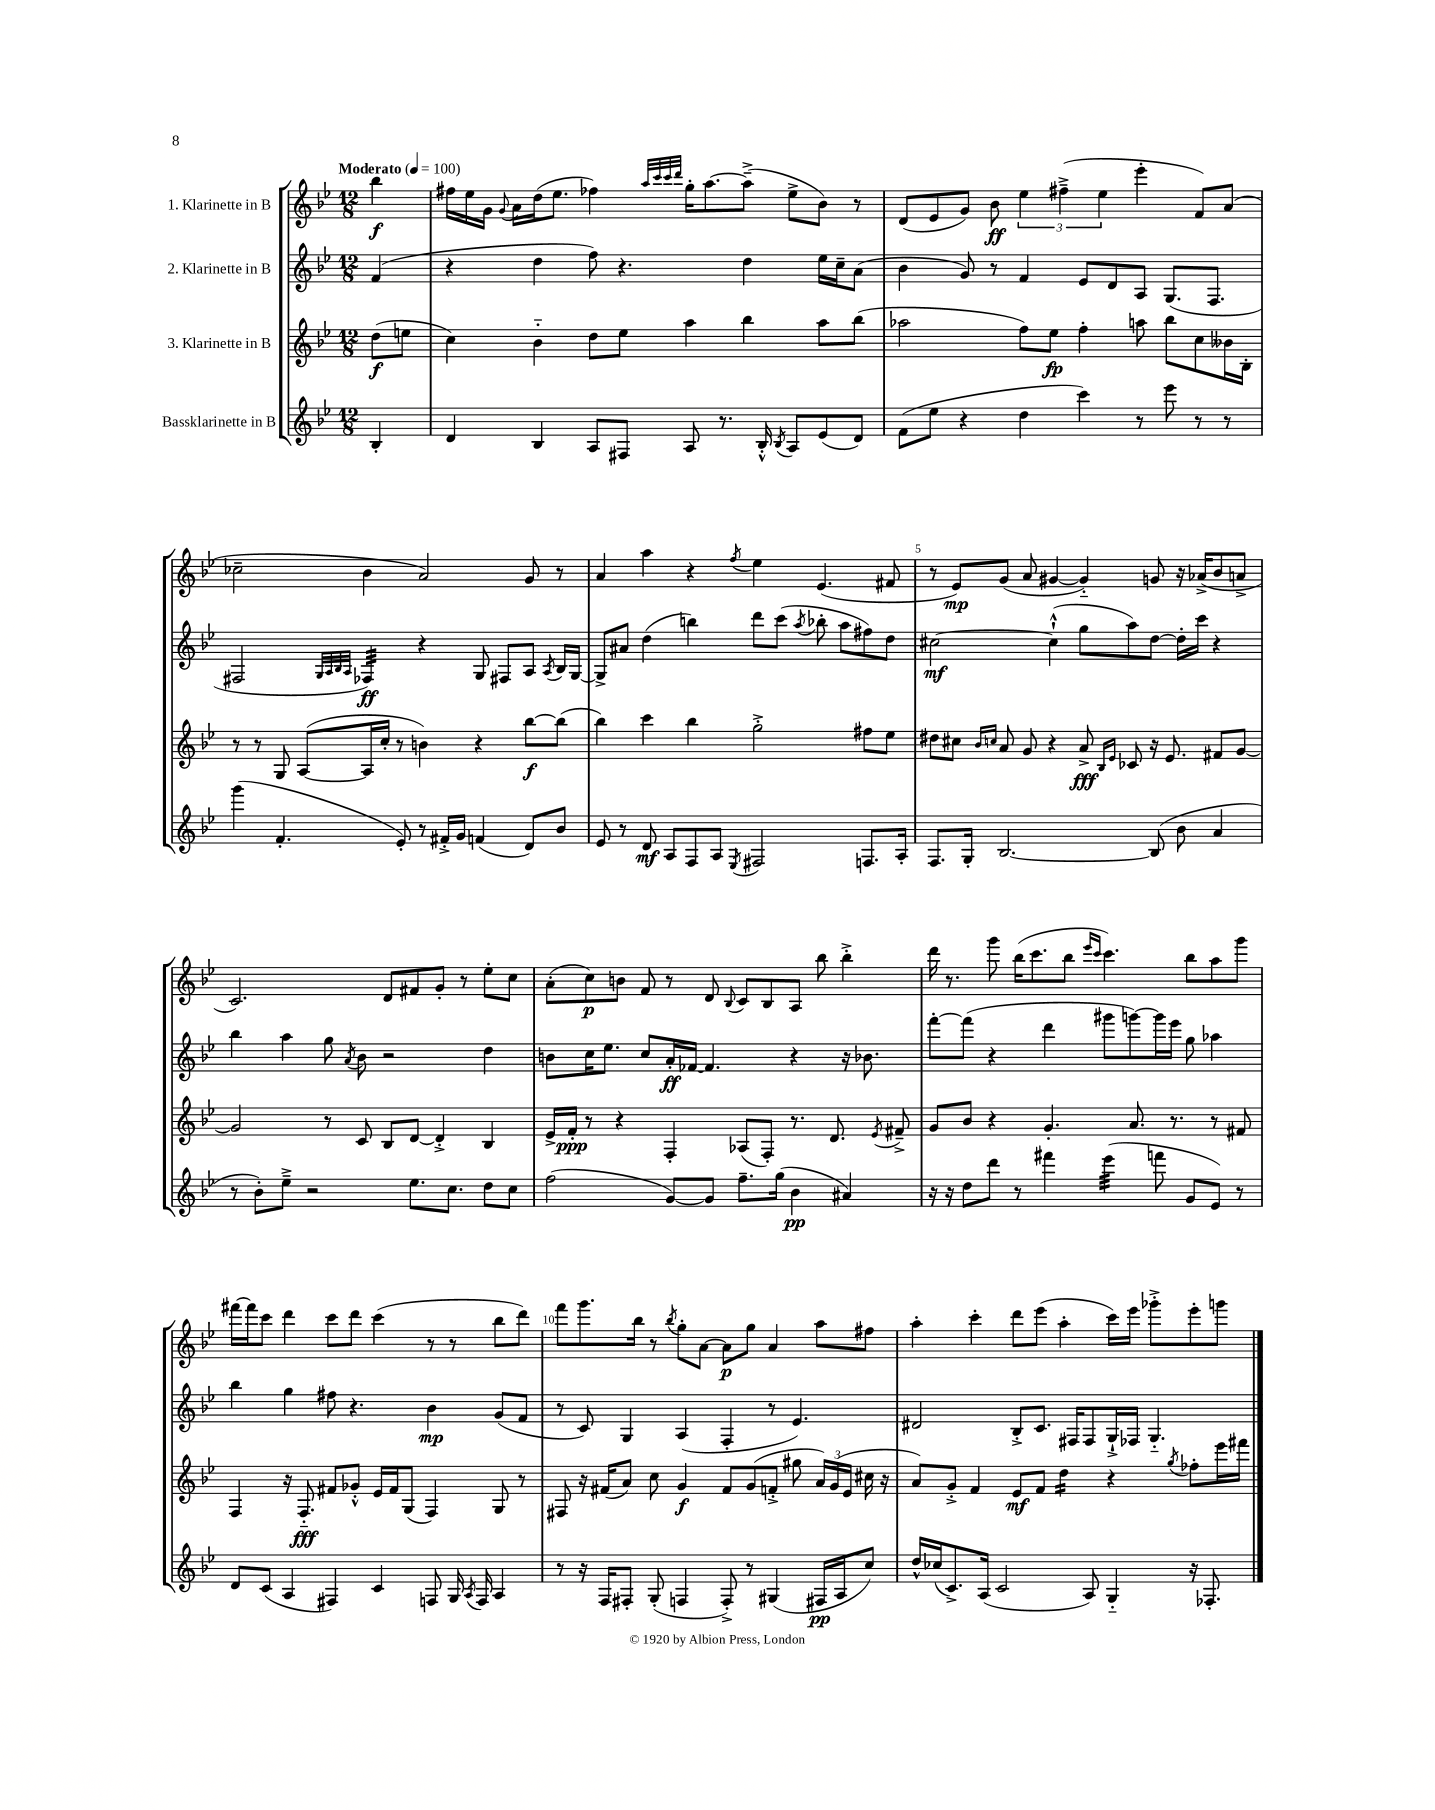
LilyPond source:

<<
\new StaffGroup <<
\new Staff = "s0" \with { instrumentName = "1. Klarinette in B" } {
    \clef treble \key bes \major \numericTimeSignature \time 12/8 \partial 4 \tempo "Moderato" 4 = 100
    \autoBeamOff bes''4\f |
    fis''16[ ees''16 g'16] \appoggiatura { g'8 } a'16[ d''16( ees''8.] fes''4) \grace { a''32[ c'''32 c'''32 d'''32] } g''16[-. a''8.~ a''8]--->( ees''8[-> bes'8]) r8 |
    d'8[( ees'8 g'8]) bes'8\ff \tuplet 3/2 { ees''4 fis''4--->( ees''4 } ees'''4-. f'8[) a'8]( |
    ces''2-- bes'4 a'2) g'8 r8 |
    a'4 a''4 r4 \acciaccatura { f''8 } ees''4 ees'4.( fis'8 |
    r8 ees'8[\mp) g'8]( a'8 gis'4~ gis'4-_) g'8 r16 aes'16[->( bes'8 a'8]-> |
    c'2.) d'8[ fis'8 g'8]-. r8 ees''8[-. c''8] |
    a'8[-.( c''8\p) b'8] f'8 r8 d'8 \appoggiatura { bes8 } c'8[ bes8 a8] bes''8 bes''4-.-> |
    d'''16 r8. g'''8 bes''16[( c'''8. bes''8] \grace { ees'''16[ c'''16] } c'''4.) bes''8[ a''8 g'''8] |
    fis'''16[~ fis'''16 c'''8] d'''4 c'''8[ d'''8] c'''4( r8 r8 bes''8[ d'''8]) |
    f'''8[ g'''8. bes''16] r8 \acciaccatura { bes''8 } g''8[-. a'8]~ a'8[\p g''8] a'4 a''8[ fis''8] |
    a''4-. c'''4-. d'''8[ ees'''8]( a''4-. c'''16[) ees'''16] ges'''8[-.-> ees'''8-. g'''8] \bar "|." |
}
\new Staff = "s1" \with { instrumentName = "2. Klarinette in B" } {
    \clef treble \key bes \major \numericTimeSignature \time 12/8 \partial 4
    \autoBeamOff f'4( |
    r4 d''4 f''8) r4. d''4 ees''16[ c''16-- a'8]( |
    bes'4 g'8) r8 f'4 ees'8[ d'8 a8] g8.[( f8.] |
    fis2 \grace { g32[ a32 bes32 a32] } fes4:32\ff) r4 g8 fis8[ a8] \acciaccatura { a8 } bes16[ g16]~ |
    g8[-> ais'8] d''4( b''4) d'''8[ c'''8]( \acciaccatura { a''8 } bes''8-. a''8[ fis''8) d''8] |
    cis''2~\mf cis''4-!-^( g''8[ a''8) d''8]~ d''16[-. c'''16] r4 |
    bes''4 a''4 g''8 \acciaccatura { a'8 } bes'8 r2 d''4 |
    b'8[ c''16 ees''8.] c''8[ a'16-.\ff fes'16]~ fes'4. r4 r16 bes'8. |
    f'''8[~-. f'''8]( r4 d'''4 gis'''8[ g'''8~) g'''16 ees'''16] g''8 aes''4 |
    bes''4 g''4 fis''8 r4. bes'4\mp g'8[( f'8] |
    r8 c'8) g4 a4( f4-. r8 ees'4.) |
    dis'2 bes8[-.-> c'8.] fis16[ fis8 g16-!-> fes16] g4.-_ \bar "|." |
}
\new Staff = "s2" \with { instrumentName = "3. Klarinette in B" } {
    \clef treble \key bes \major \numericTimeSignature \time 12/8 \partial 4
    \autoBeamOff d''8[\f( e''8] |
    c''4) bes'4-_ d''8[ ees''8] a''4 bes''4 a''8[ bes''8]( |
    aes''2 f''8[) ees''8]\fp f''4-. a''8 bes''8[ c''8 beses'16 bes16]-. |
    r8 r8 g8 a8[~( a16 c''16]-. r8 b'4) r4 bes''8[~\f bes''8]( |
    bes''4) c'''4 bes''4 g''2-.-> fis''8[ ees''8] |
    dis''8[ cis''8] \grace { bes'16[ c''16] } a'8 g'8 r4 a'8->\fff \grace { bes16[ ees'16] } ces'8 r16 ees'8. fis'8[ g'8]~ |
    g'2 r8 c'8 bes8[ d'8]~ d'4-.-> bes4 |
    ees'16[-> f'16]-.\ppp r8 r4 f4-. aes8[( f8]-.) r8. d'8. \acciaccatura { ees'8 } fis'8---> |
    g'8[ bes'8] r4 g'4.-. a'8. r8. r8 fis'8 |
    f4 r16 f8.-_\fff fis'8[ ges'8]-.-^ ees'16[ fis'16 g8]( f4) g8 r8 |
    fis8 r16 fis'16[( a'8]) c''8 g'4\f fis'8[ g'8( f'8]-.-> gis''8 \tuplet 3/2 { a'16[) g'16( ees'16] } cis''16 r16 |
    a'8[) g'8]-.-> f'4 ees'8[\mf f'8] d''4:16 r4 \acciaccatura { g''8 } fes''8[-. ees'''16 fis'''16] \bar "|." |
}
\new Staff = "s3" \with { instrumentName = "Bassklarinette in B" } {
    \clef treble \key bes \major \numericTimeSignature \time 12/8 \partial 4
    \autoBeamOff bes4-. |
    d'4 bes4 a8[ fis8] a8 r8. bes16-.-^ \acciaccatura { bes8 } a8[ ees'8( d'8]) |
    f'8[( ees''8] r4 d''4 c'''4) r8 ees'''8 r8 r8 |
    g'''4( f'4.-. ees'8-.) r8 fis'16[-.-> g'16] f'4( d'8[) bes'8] |
    ees'8 r8 d'8\mf a8[ f8 a8] \acciaccatura { ees8 } fis2 f8.[ a16]-. |
    f8.[ g16]-. bes2.~ bes8( bes'8 a'4 |
    r8 bes'8[-.) ees''8]---> r2 ees''8.[ c''8.] d''8[ c''8] |
    f''2( g'8[~) g'8] f''8.[-- g''16]( bes'4\pp ais'4) |
    r16 r16 d''8[ d'''8] r8 fis'''4 ees'''4:32( f'''8 g'8[ ees'8]) r8 |
    d'8[ c'8]( a4 fis4) c'4 f8 g16 \acciaccatura { a8 } f16 a4 |
    r8 r16 f16[ fis8]-. g8-.( f4 f8-.->) r8 gis4( fis16[\pp a16 c''8]) |
    d''16[-^ ces''16( c'8.->) a16]( c'2 a8) g4-_ r16 fes8.-. \bar "|." |
}
>>
>>
\layout { \context { \Score \override BarNumber.break-visibility = ##(#f #t #t) barNumberVisibility = #(every-nth-bar-number-visible 5) } }
